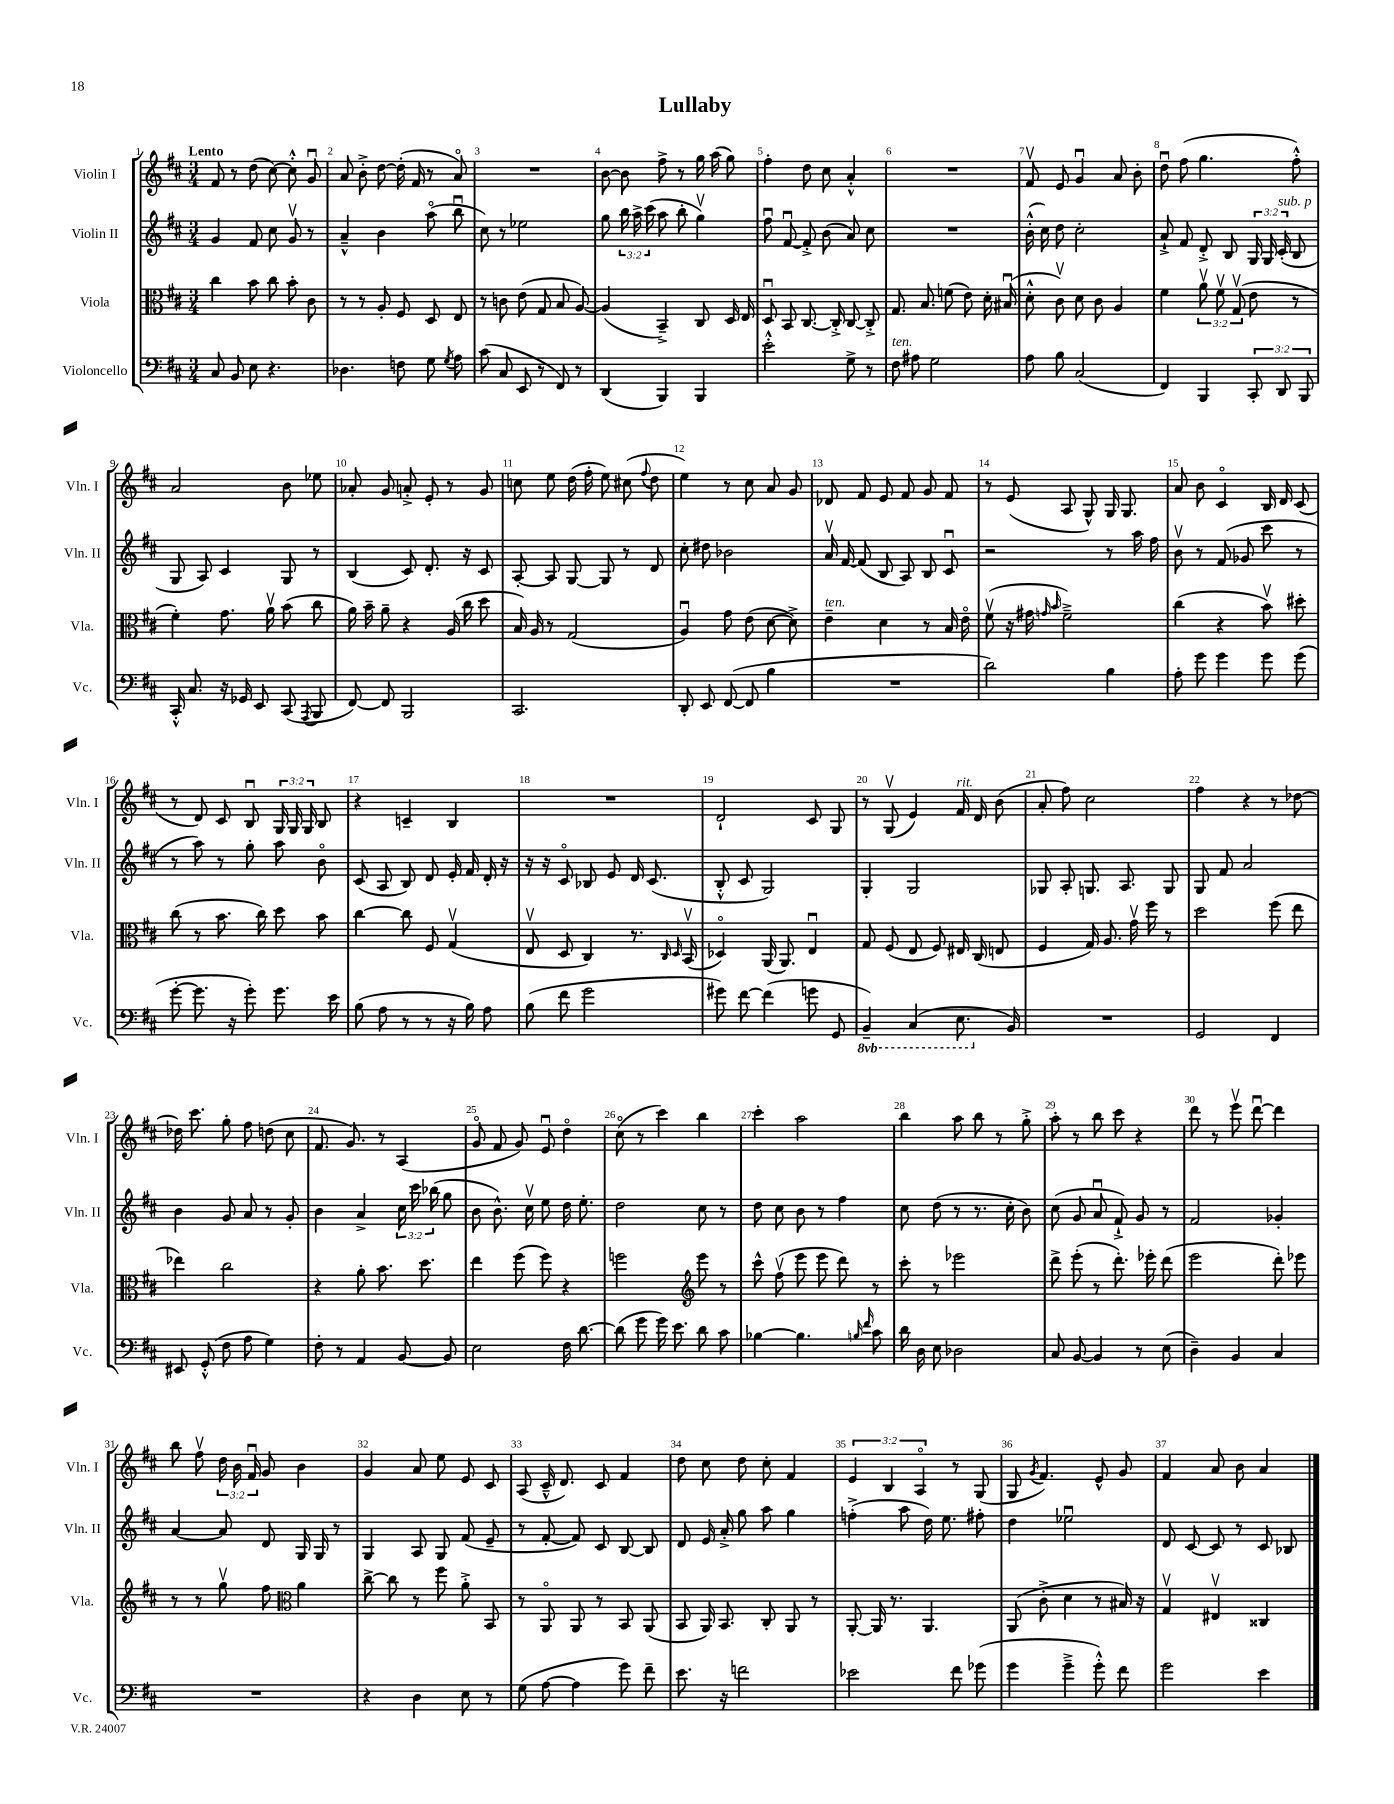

**kern	**kern	**kern	**kern
*staff4	*staff3	*staff2	*staff1
*clefF4	*clefC3	*clefG2	*clefG2
*k[f#c#]	*k[f#c#]	*k[f#c#]	*k[f#c#]
*M3/4	*M3/4	*M3/4	*M3/4
8C#	4cc#	4g	8f#
8BB	.	.	8r
8E	8b	8f#	(8dd
4.r	8cc#	8cc#	[8cc#)
.	8b'	8gv	8cc#'^^]
.	8c#	8r	8gu
=	=	=	=
4.D-	8r	4a~^^	8a
.	8r	.	8b'^
.	8A'	4b	[8dd
8F	8F#	.	(16dd']
.	.	.	16f#
8G	8D	(8aao	8r
8qG	.	.	.
8A	8E	8bbu	8ao)
=	=	=	=
(8c#	8r	8cc#)	2.r
8C#	8c	8r	.
8EE	(8e	2ee-	.
8r	8G	.	.
8FF#)	8B	.	.
8r	[8A)	.	.
=	=	=	=
(4DD	(4A]	8gg	[8b
.	.	24bb	8b]
.	.	24aa^	.
.	.	(24ccc#	.
4BBB)	4BB~^)	8aa	8ff#^
.	.	8bb'	8r
4BBB	8C#	4ggv)	16gg
.	.	.	(16aa
.	16D	.	8gg)
.	16E	.	.
=	=	=	=
2e'^^	8Du	8ff#u	4ff#'
.	8BB	[8f#u	.
.	[8.C#	8f#'^]	8dd
.	.	(8b	8cc#
.	16C#'^]	.	.
8G^	[8C#	8a)	4a'^^
8r	8C#'^]	8cc#	.
=	=	=	=
8F#	8.G	2.r	2.r
8A#	.	.	.
.	8.B	.	.
2G	.	.	.
.	(8f	.	.
.	8e)	.	.
.	16d'	.	.
.	(16B#u	.	.
=	=	=	=
8A	8d'^^	(16b'^^	8f#v
.	.	16cc#)	.
8B	8c#v)	8dd	8e
(2C#	8d	2cc#'	4gu
.	8c#	.	.
.	4A	.	8a
.	.	.	8b'
=	=	=	=
4FF#)	4f#	8a`^	8ddu
.	.	8f#	(8ff#
4BBB	12av	8d'^	4.gg
.	12f#v	.	.
.	.	8B	.
.	(12Gv	.	.
12CC#'	8e	24G	.
.	.	24G	.
12DD	.	(24c#'	.
.	8r	8B	8ff#'^^)
12BBB	.	.	.
=	=	=	=
16CC#'^^	4f#')	8G	2a
8.C#	.	.	.
.	.	8A)	.
16r	8.g	4c#	.
16GG-	.	.	.
8EE	.	.	.
.	16av	.	.
(8CC#	(8b	8G	8b
8qAAA	.	.	.
8BBB	8cc#	8r	8ee-
=	=	=	=
[8FF#)	16a)	(4B	8a-'
.	16b~	.	.
8FF#]	8a~	.	8g
2BBB	4r	8c#)	8a'^
.	.	8.d'	8e'
.	(16A	.	8r
.	16cc#	16r	.
.	8dd	8c#	8g
=	=	=	=
2.CC#	16B)	[8A'	8cc
.	16A	.	.
.	8r	8A]	8ee
.	(2G	[8G	(16dd
.	.	.	16ff#'
.	.	8G]	8ee)
.	.	8r	(8cc#
.	.	.	8qqff#
.	.	8d	8dd
=	=	=	=
8DD'	4Au)	8cc#'	4ee)
8EE	.	8dd#	.
([8FF#	8g	2b-	8r
8FF#]	(8e	.	8cc#
4B	[8d	.	8a
.	8d^])	.	8g
=	=	=	=
2.r	4e~	16av	8d-
.	.	[16f#	.
.	.	(8f#]	8f#
.	4d	8B	8e
.	.	8A)	8f#
.	8r	8B	8g
.	16B	8c#u	8f#
.	16eo	.	.
=	=	=	=
2d)	(8f#v	2r	8r
.	16r	.	(8e
.	16g#	.	.
.	16qqg	.	.
.	16qqb	.	.
.	2f#~^)	.	8A
.	.	.	8G^^)
4B	.	8r	16G
.	.	.	8.G
.	.	16aa	.
.	.	16ff#	.
=	=	=	=
8A'	(4cc#	8bv	8a
8g	.	8r	8b
4g	4r	(8f#	4c#o
.	.	8g-	.
8g	8bv)	8ccc#	16B
.	.	.	16d
(8g	8dd#'	8r	(8c#
=	=	=	=
[8g'	(8cc#	8r	8r
8.g]	8r	8aa)	8d)
.	8.b	8r	8c#
16r	.	.	.
8g')	.	8gg'	8Bu
.	16cc#)	.	.
8.g	8dd	8aa	24G
.	.	.	24G
.	.	.	24G
.	8b	8bo	8B
16e	.	.	.
=	=	=	=
(8B	[4cc#	(8c#	4r
8A	.	8A	.
8r	8cc#]	8B)	4c~
8r	8F#	8d	.
16r	(4Gv	16e'	4B
16B)	.	16f#	.
8A	.	16d'	.
.	.	16r	.
=	=	=	=
(8B	8Ev	16r	2.r
.	.	16r	.
8f#	8D	8c#o	.
2g	4C#)	8B-	.
.	.	8e	.
.	8.r	16d	.
.	.	(8.c#	.
.	16qqC#	.	.
.	16qqD	.	.
.	(16BBv	.	.
=	=	=	=
8g#)	4D-o)	8B'^^	2d`
[8f#	.	8c#	.
(4f#]	(16AA	2G)	.
.	8.AA)	.	.
8g	4Eu	.	8c#
8GG	.	.	8G
=	=	=	=
4BBB~)	8G	4G'	8r
.	(8F#	.	(8Gv
(4CC#	8E	2G	4e)
.	8F#)	.	.
8.EE	16E#	.	16f#
.	(16C#	.	16d
.	8E	.	(8b
16BB)	.	.	.
=	=	=	=
2.r	4F#	8G-	8a'
.	.	8A'	8ff#)
.	16G)	8.G	2cc#
.	8.A	.	.
.	.	8.A	.
.	16gv	.	.
.	16ff#	.	.
.	8r	8G	.
=	=	=	=
2GG	2dd	8G	4ff#
.	.	8f#	.
.	.	2a	4r
4FF#	(8ff#	.	8r
.	8ee	.	[8dd-
=	=	=	=
8EE#	4ee-)	4b	16dd-]
.	.	.	8.ccc#
(8GG'^^	.	.	.
8F#	2cc#	8g	8gg'
8A	.	8a	8ff#
4G)	.	8r	(8dd
.	.	8g'	8cc#
=	=	=	=
8F#'	4r	4b	8.f#
8r	.	.	.
.	.	.	8.g)
4AA	8a'	4a^	.
.	8.b	.	8r
[8BB	.	24cc#	(4A
.	.	24ccc#	.
.	8.dd	.	.
.	.	(24bb-	.
8BB]	.	8gg	.
=	=	=	=
2E	4ee	8b	8go
.	.	8.b^^)	8f#
.	(8ff#	.	8g)
.	.	16cc#v	.
.	8ff#)	8ee	8eu
16F#	4r	16dd	4ddo
[8.d	.	8.ee'	.
=	=	=	=
(8d]	2ff	2dd	(8cc#o
8g	.	.	8r
16g)	.	.	4ccc#)
8.e	.	.	.
*	*clefG2	*	*
8d	8eee	8cc#	4bb
8c#	8r	8r	.
=	=	=	=
[4B-	8ccc#^^	8dd	4ccc#'
.	(8ff#v	8cc#	.
4.B-]	8eee	8b	2aa
.	8eee	8r	.
.	8ddd)	4ff#	.
16qqB	.	.	.
16qqf#	.	.	.
8c#	8r	.	.
=	=	=	=
16d	8ccc#'	8cc#	4bb
16D	.	.	.
8E	8r	(8dd	.
2D-	2eee-	8r	8aa
.	.	8.r	8bb
.	.	.	8r
.	.	16cc#'	.
.	.	8b)	8gg'^
=	=	=	=
8C#	8ddd^	(8cc#	8aa'
[8BB	(8eee'	8g	8r
4BB]	8r	8au	8bb
.	8.ddd')	8f#`^)	8ccc#
8r	.	8g	4r
.	16eee-'	.	.
(8E	(8ddd	8r	.
=	=	=	=
4D~)	2eee	2f#	8ddd
.	.	.	8r
4BB	.	.	8eeev
.	.	.	[8dddu
4C#	8ddd')	4g-'	4ddd]
.	8eee-	.	.
=	=	=	=
2.r	8r	[4a	8bb
.	8r	.	8ff#v
.	8ggv	8a]	24dd
.	.	.	24b
.	.	.	24f#u
.	8ff#	8d	8g
*	*clefC3	*	*
.	4a	16G	4b
.	.	16G	.
.	.	8r	.
=	=	=	=
4r	[8cc#^	4G	4g
.	8cc#]	.	.
4D	8r	8A	8a
.	8ff#	8G	8ee
8E	8a'^	(8f#	8e
8r	8BB	8e~	8c#
=	=	=	=
(8G	8r	8r	(8A
[8A	8AAo	[8f#'	16c#~^^
.	.	.	8.d)
4A]	8AA	8f#])	.
.	8r	8c#	8c#
8g)	8BB	[8B	4f#
8f#~	(8AA	8B]	.
=	=	=	=
8.e	8BB	8d	8dd
.	16AA)	16e	8cc#
16r	8.BB	16a'^	.
2f	.	8gg	8dd
.	8C#'	8aa	8cc#'
.	8AA	4gg	4f#
.	8r	.	.
=	=	=	=
2e-	[8AA'	(4ff'^	6e
.	16AA]	.	.
.	.	.	6B
.	8.r	.	.
.	.	8aa	.
.	.	.	6Ao
.	4.AA	16dd)	.
.	.	8.ee	.
8f#	.	.	8r
(8g-	.	8ff#'	(8G
=	=	=	=
4g	(8AA	4dd	8G
.	.	.	8qg
.	8c#'^	.	4.f#)
4g~^	4d	2ee-u	.
8g'^^)	8r	.	8e^^
8f#	16B#)	.	8g
.	16r	.	.
=	=	=	=
2g	4Gv	8d	4f#
.	.	[8c#	.
.	4E#v	8c#]	8a
.	.	8r	8b
4e	4C##	8c#	4a
.	.	8B-	.
==	==	==	==
*-	*-	*-	*-
